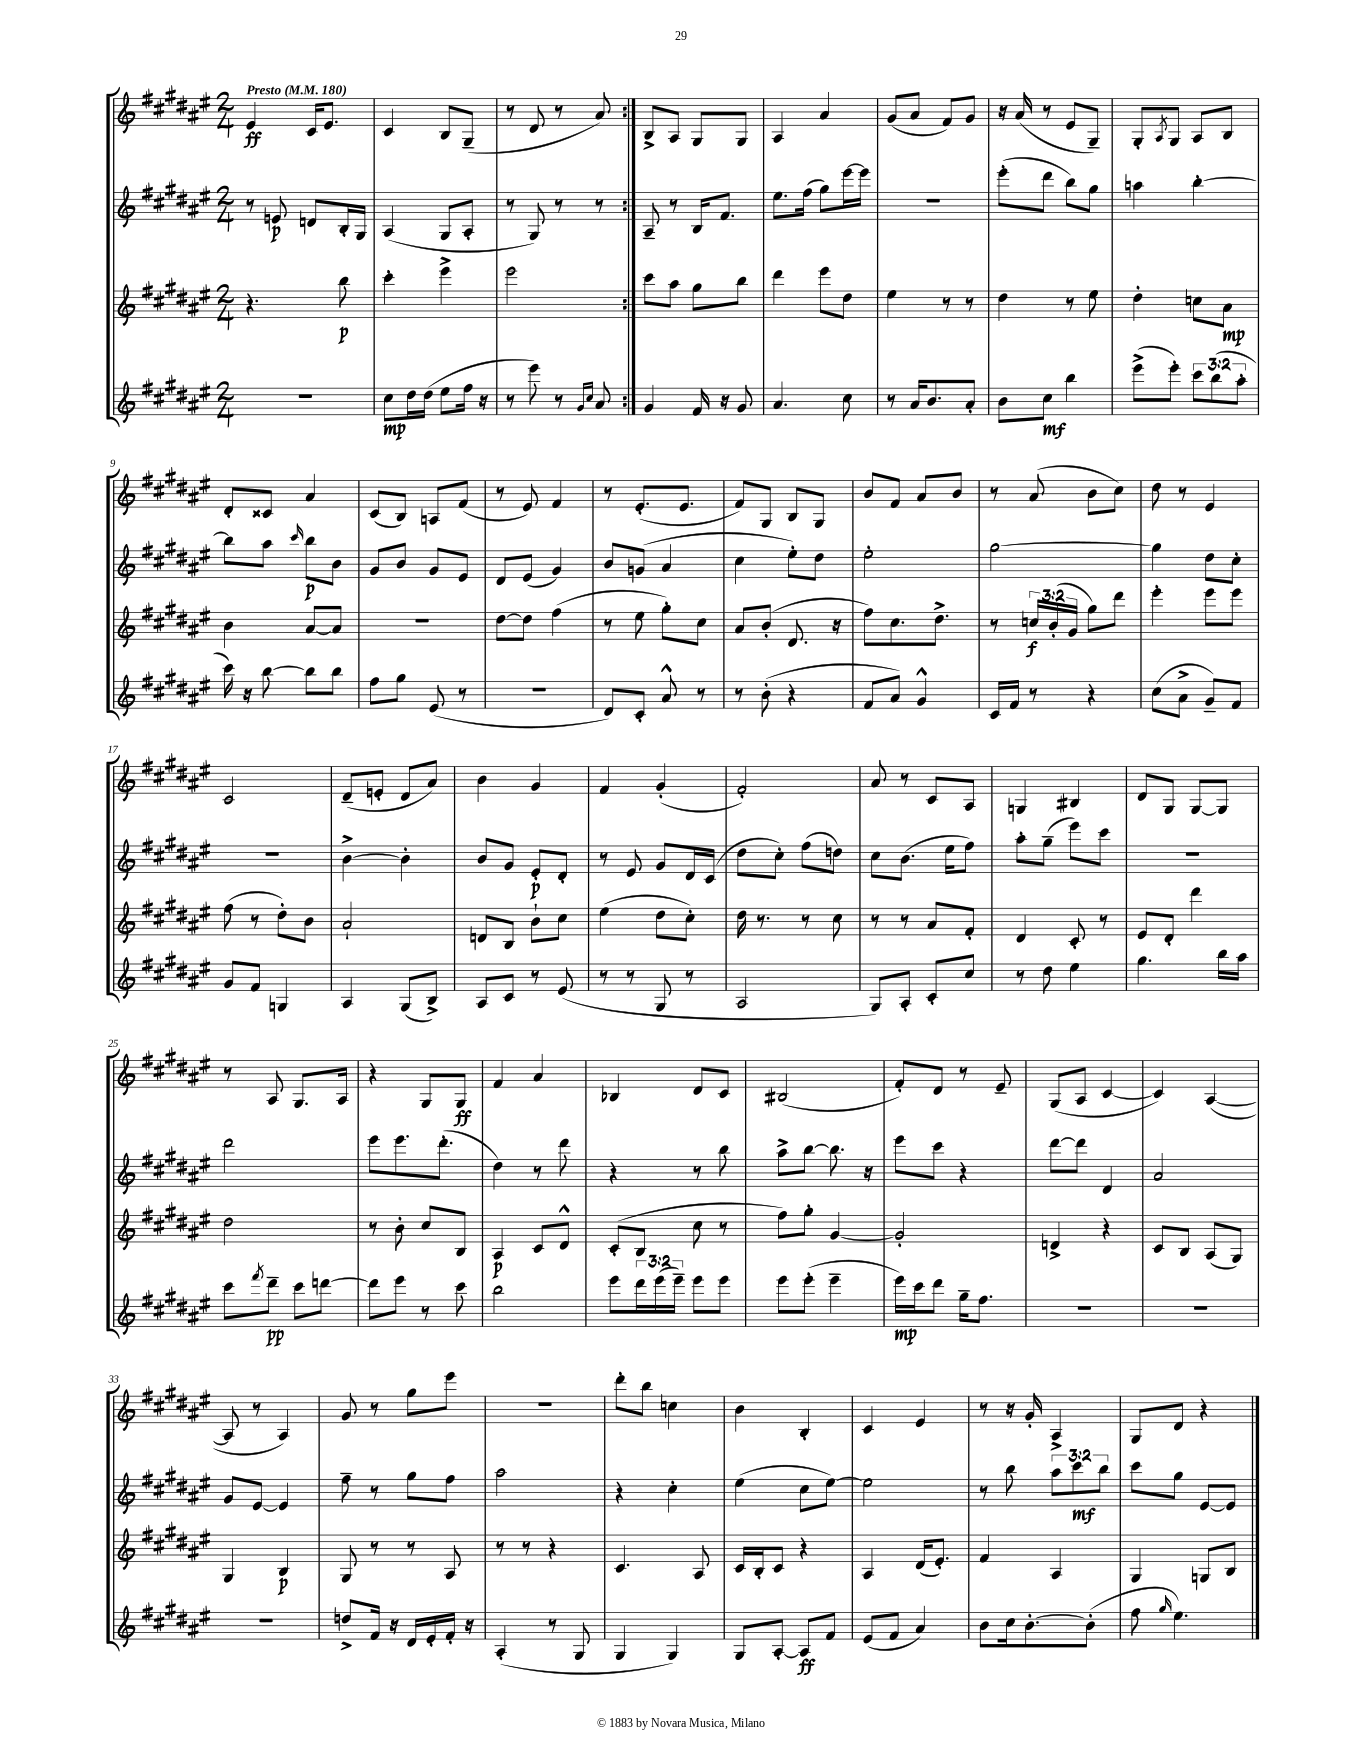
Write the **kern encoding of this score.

**kern	**dynam	**kern	**dynam	**kern	**dynam	**kern	**dynam
*part4	*part4	*part3	*part3	*part2	*part2	*part1	*part1
*staff4	*staff4	*staff3	*staff3	*staff2	*staff2	*staff1	*staff1
*clefG2	*	*clefG2	*	*clefG2	*	*clefG2	*
*k[f#c#g#d#a#e#]	*	*k[f#c#g#d#a#e#]	*	*k[f#c#g#d#a#e#]	*	*k[f#c#g#d#a#e#]	*
*M2/4	*	*M2/4	*	*M2/4	*	*M2/4	*
*MM180	*	*MM180	*	*MM180	*	*MM180	*
=1	=1	=1	=1	=1	=1	=1	=1
!	!	!	!	!	!	!LO:TX:a:B:t=Presto	!
2r	.	4.r	.	8r	.	4e#/	ff
.	.	.	.	8en/	p	.	.
.	.	.	.	8dn/L	.	16c#/KL	.
.	.	.	.	.	.	8.e#/J	.
.	.	8bb\	p	16B'/L	.	.	.
.	.	.	.	16G#/JJ	.	.	.
=2	=2	=2	=2	=2	=2	=2	=2
8cc#\L	mp	4ccc#'\	.	(4A#/	.	4c#/	.
16dd#\L	.	.	.	.	.	.	.
(16dd#\JJ	.	.	.	.	.	.	.
8ee#\L	.	4eee#^\	.	8G#/L	.	8B/L	.
16ff#\Jk	.	.	.	8A#'/J	.	(8G#~/J	.
16r	.	.	.	.	.	.	.
=3	=3	=3	=3	=3	=3	=3	=3
8r	.	2eee#\	.	8r	.	8r	.
8eee#\)	.	.	.	8G#/)	.	8d#/	.
8r	.	.	.	8r	.	8r	.
16qqg#/LL	.	.	.	.	.	.	.
16qqcc#/JJ	.	.	.	.	.	.	.
8a#/	.	.	.	8r	.	8a#/)	.
=4:|!	=4:|!	=4:|!	=4:|!	=4:|!	=4:|!	=4:|!	=4:|!
4g#/	.	8ccc#\L	.	8A#~/	.	8B^/L	.
.	.	8aa#\J	.	8r	.	8A#/J	.
16f#/	.	8gg#\L	.	16B/KL	.	8G#/L	.
16r	.	.	.	8.f#/J	.	.	.
8g#/	.	8bb\J	.	.	.	8G#/J	.
=5	=5	=5	=5	=5	=5	=5	=5
4.a#/	.	4ddd#\	.	8.ee#\L	.	4A#/	.
.	.	.	.	(16ff#\Jk	.	.	.
.	.	8eee#\L	.	8gg#\L)	.	4a#/	.
8cc#\	.	8dd#\J	.	[16eee#\L	.	.	.
.	.	.	.	16eee#\JJ]	.	.	.
=6	=6	=6	=6	=6	=6	=6	=6
8r	.	4ee#\	.	2r	.	(8g#/L	.
16a#/KL	.	.	.	.	.	8a#/J	.
8.b/	.	.	.	.	.	.	.
.	.	8r	.	.	.	8f#/L)	.
8a#'/J	.	8r	.	.	.	8g#/J	.
=7	=7	=7	=7	=7	=7	=7	=7
8b\L	.	4dd#\	.	(8eee#'\L	.	16r	.
.	.	.	.	.	.	(16a#/	.
8cc#\J	mf	.	.	8ddd#\J	.	8r	.
4bb\	.	8r	.	8bb\L)	.	8e#/L	.
.	.	8ee#\	.	8gg#\J	.	8G#~/J)	.
=8	=8	=8	=8	=8	=8	=8	=8
(8eee#^\L	.	4dd#'\	.	4aan\	.	8G#'/L	.
.	.	.	.	.	.	8qA#/	.
8eee#'\J)	.	.	.	.	.	8G#/J	.
12ccc#\L	.	8ccn\L	.	[4bb'\	.	8A#/L	.
(12bb\	.	.	.	.	.	.	.
.	.	8a#\J	mp	.	.	8B/J	.
12aa#'\J	.	.	.	.	.	.	.
!!LO:LB:g=z
=9	=9	=9	=9	=9	=9	=9	=9
16ccc#\)	.	4b\	.	8bb\L]	.	8d#'/L	.
16r	.	.	.	.	.	.	.
[8bb\	.	.	.	8aa#\J	.	8c##X/J	.
.	.	.	.	16qqccc#/	.	.	.
8bb\L]	.	[8a#/L	.	8bb\L	p	4a#/	.
8bb\J	.	8a#/J]	.	8b\J	.	.	.
=10	=10	=10	=10	=10	=10	=10	=10
8ff#\L	.	2r	.	8g#/L	.	(8c#/L	.
8gg#\J	.	.	.	8b/J	.	8B/J)	.
(8e#/	.	.	.	8g#/L	.	8An/L	.
8r	.	.	.	8e#/J	.	(8f#/J	.
=11	=11	=11	=11	=11	=11	=11	=11
2r	.	[8dd#\L	.	8d#/L	.	8r	.
.	.	8dd#\J]	.	(8e#/J	.	8e#/)	.
.	.	(4ff#\	.	4g#/)	.	4f#/	.
=12	=12	=12	=12	=12	=12	=12	=12
8d#/L)	.	8r	.	8b/L	.	8r	.
8c#'/J	.	8ee#\	.	(8gn/J	.	(8.e#'/L	.
8a#^^/	.	8gg#'\L)	.	4a#/	.	.	.
.	.	.	.	.	.	8.e#/J	.
8r	.	8cc#\J	.	.	.	.	.
=13	=13	=13	=13	=13	=13	=13	=13
8r	.	8a#/L	.	4cc#\	.	8f#/L)	.
(8b'\	.	(8b'/J	.	.	.	8G#/J	.
4r	.	8.d#/	.	8ee#'\L)	.	8B/L	.
.	.	.	.	8dd#\J	.	8G#/J	.
.	.	16r	.	.	.	.	.
=14	=14	=14	=14	=14	=14	=14	=14
8f#/L	.	8ff#\L)	.	2ee#'\	.	8b/L	.
8a#/J)	.	8.cc#\	.	.	.	8f#/J	.
4g#^^/	.	.	.	.	.	8a#/L	.
.	.	8.dd#^\J	.	.	.	.	.
.	.	.	.	.	.	8b/J	.
=15	=15	=15	=15	=15	=15	=15	=15
16c#/LL	.	8r	.	[2gg#\	.	8r	.
16f#/JJ	.	.	.	.	.	.	.
8r	.	24ccn/LL	f	.	.	(8a#/	.
.	.	(24b'/	.	.	.	.	.
.	.	24g#/JJ	.	.	.	.	.
4r	.	8gg#\L)	.	.	.	8b\L	.
.	.	8ddd#\J	.	.	.	8cc#\J)	.
=16	=16	=16	=16	=16	=16	=16	=16
(8cc#\L	.	4eee#'\	.	4gg#\]	.	8dd#\	.
8a#^\J	.	.	.	.	.	8r	.
8g#~/L)	.	8eee#\L	.	8dd#\L	.	4e#/	.
8f#/J	.	8eee#\J	.	8cc#'\J	.	.	.
!!LO:LB:g=z
=17	=17	=17	=17	=17	=17	=17	=17
8g#/L	.	(8ff#\	.	2r	.	2c#/	.
8f#/J	.	8r	.	.	.	.	.
4Gn/	.	8dd#'\L)	.	.	.	.	.
.	.	8b\J	.	.	.	.	.
=18	=18	=18	=18	=18	=18	=18	=18
4A#/	.	2a#`/	.	[4b^\	.	(8d#~/L	.
.	.	.	.	.	.	8en'/J	.
(8G#/L	.	.	.	4b'\]	.	8d#/L	.
8B^/J)	.	.	.	.	.	8a#/J)	.
=19	=19	=19	=19	=19	=19	=19	=19
8A#/L	.	8dn/L	.	8b/L	.	4b\	.
8c#/J	.	8B/J	.	8g#/J	.	.	.
8r	.	8b`\L	.	8e#'/L	p	4g#/	.
(8e#/	.	8cc#\J	.	8d#'/J	.	.	.
=20	=20	=20	=20	=20	=20	=20	=20
8r	.	(4ee#\	.	8r	.	4f#/	.
8r	.	.	.	8e#/	.	.	.
8G#/	.	8dd#\L	.	8g#/L	.	(4g#'/	.
8r	.	8cc#'\J)	.	16d#/L	.	.	.
.	.	.	.	(16c#/JJ	.	.	.
=21	=21	=21	=21	=21	=21	=21	=21
2A#/	.	16dd#\	.	8dd#\L	.	2f#'/)	.
.	.	8.r	.	.	.	.	.
.	.	.	.	8cc#'\J)	.	.	.
.	.	8r	.	(8ff#\L	.	.	.
.	.	8cc#\	.	8ddn\J)	.	.	.
=22	=22	=22	=22	=22	=22	=22	=22
8G#/L)	.	8r	.	8cc#\L	.	8a#/	.
8A#'/J	.	8r	.	(8.b\J	.	8r	.
8c#'/L	.	8a#/L	.	.	.	8c#/L	.
.	.	.	.	16ee#\KL	.	.	.
8cc#/J	.	8f#'/J	.	8ff#\J)	.	8A#/J	.
=23	=23	=23	=23	=23	=23	=23	=23
8r	.	4d#/	.	8aa#'\L	.	4Gn/	.
8dd#\	.	.	.	(8gg#~\J	.	.	.
4ee#\	.	8c#'/	.	8eee#\L)	.	4B#X/	.
.	.	8r	.	8ccc#\J	.	.	.
=24	=24	=24	=24	=24	=24	=24	=24
4.gg#\	.	8e#/L	.	2r	.	8d#/L	.
.	.	8d#'/J	.	.	.	8G#/J	.
.	.	4ddd#\	.	.	.	[8G#/L	.
16bb\LL	.	.	.	.	.	8G#/J]	.
16aa#\JJ	.	.	.	.	.	.	.
!!LO:LB:g=z
=25	=25	=25	=25	=25	=25	=25	=25
8ccc#\L	.	2dd#\	.	2ddd#\	.	8r	.
8qfff#/	.	.	.	.	.	.	.
8ddd#~\J	pp	.	.	.	.	8A#/	.
8ccc#\L	.	.	.	.	.	8.G#/L	.
[8dddn\J	.	.	.	.	.	.	.
.	.	.	.	.	.	16A#/Jk	.
=26	=26	=26	=26	=26	=26	=26	=26
8ddd\L]	.	8r	.	8eee#\L	.	4r	.
8eee#\J	.	8b'\	.	8.eee#\	.	.	.
8r	.	8cc#/L	.	.	.	8G#/L	.
.	.	.	.	(8.ddd#'\J	.	.	.
8ccc#\	.	8B/J	.	.	.	8G#/J	ff
=27	=27	=27	=27	=27	=27	=27	=27
2bb\	.	4A#/	p	4dd#\)	.	4f#/	.
.	.	8c#/L	.	8r	.	4a#/	.
.	.	8d#^^/J	.	8ddd#\	.	.	.
=28	=28	=28	=28	=28	=28	=28	=28
8eee#\L	.	(8c#'/L	.	4r	.	4B-X/	.
24ddd#\L	.	8B/J	.	.	.	.	.
(24eee#\	.	.	.	.	.	.	.
24eee#~\JJ)	.	.	.	.	.	.	.
8eee#\L	.	8cc#\	.	8r	.	8d#/L	.
8eee#\J	.	8r	.	8bb\	.	8c#/J	.
=29	=29	=29	=29	=29	=29	=29	=29
8eee#\L	.	8ff#\L)	.	8aa#^\L	.	(2B#X/	.
(8eee#'\J	.	8gg#'\J	.	[8bb\J	.	.	.
4eee#~\	.	[4g#/	.	8.bb\]	.	.	.
.	.	.	.	16r	.	.	.
=30	=30	=30	=30	=30	=30	=30	=30
16eee#\LL)	mp	2g#'/]	.	8eee#\L	.	8f#'/L)	.
16ccc#\J	.	.	.	.	.	.	.
8ddd#\J	.	.	.	8ccc#\J	.	8d#/J	.
16gg#~\KL	.	.	.	4r	.	8r	.
8.ff#\J	.	.	.	.	.	.	.
.	.	.	.	.	.	8e#~/	.
=31	=31	=31	=31	=31	=31	=31	=31
2r	.	4dn^/	.	[8ddd#\L	.	(8G#/L	.
.	.	.	.	8ddd#\J]	.	8A#/J	.
.	.	4r	.	4d#/	.	[4c#/	.
=32	=32	=32	=32	=32	=32	=32	=32
2r	.	8c#/L	.	2a#/	.	4c#/])	.
.	.	8B/J	.	.	.	.	.
.	.	(8A#/L	.	.	.	([4A#/	.
.	.	8G#/J)	.	.	.	.	.
!!LO:LB:g=z
=33	=33	=33	=33	=33	=33	=33	=33
2r	.	4G#/	.	8g#/L	.	8A#/]	.
.	.	.	.	[8e#/J	.	8r	.
.	.	4B/	p	4e#/]	.	4A#/)	.
=34	=34	=34	=34	=34	=34	=34	=34
8ddn^/L	.	8G#/	.	8ff#~\	.	8g#/	.
16f#/Jk	.	8r	.	8r	.	8r	.
16r	.	.	.	.	.	.	.
16d#/LL	.	8r	.	8gg#\L	.	8gg#\L	.
16e#'/	.	.	.	.	.	.	.
16f#'/JJ	.	8A#/	.	8ff#\J	.	8eee#\J	.
16r	.	.	.	.	.	.	.
=35	=35	=35	=35	=35	=35	=35	=35
(4A#'/	.	8r	.	2aa#\	.	2r	.
.	.	8r	.	.	.	.	.
8r	.	4r	.	.	.	.	.
8G#/	.	.	.	.	.	.	.
=36	=36	=36	=36	=36	=36	=36	=36
4G#/	.	4.c#/	.	4r	.	8ddd#'\L	.
.	.	.	.	.	.	8bb\J	.
4G#/)	.	.	.	4cc#'\	.	4ccn\	.
.	.	8A#/	.	.	.	.	.
=37	=37	=37	=37	=37	=37	=37	=37
8G#/L	.	16c#/LL	.	(4ee#\	.	4b\	.
.	.	16B'/J	.	.	.	.	.
[8A#'/J	.	8c#/J	.	.	.	.	.
8A#/L]	ff	4r	.	8cc#\L	.	4B'/	.
8f#/J	.	.	.	[8ee#\J)	.	.	.
=38	=38	=38	=38	=38	=38	=38	=38
(8e#/L	.	4A#/	.	2ee#\]	.	4c#/	.
8f#/J	.	.	.	.	.	.	.
4a#/)	.	(16d#/KL	.	.	.	4e#/	.
.	.	8.e#'/J)	.	.	.	.	.
=39	=39	=39	=39	=39	=39	=39	=39
8b\L	.	4f#/	.	8r	.	8r	.
16cc#\k	.	.	.	8bb\	.	16r	.
[8.b'\	.	.	.	.	.	16g#'/	.
.	.	4A#/	.	12aa#\L	.	4A#^/	.
.	.	.	.	12ccc#\	mf	.	.
(8b'\J]	.	.	.	.	.	.	.
.	.	.	.	12bb\J	.	.	.
=40	=40	=40	=40	=40	=40	=40	=40
8ff#\	.	4G#/	.	8ccc#\L	.	8G#/L	.
16qqgg#/	.	.	.	.	.	.	.
4.ee#\)	.	.	.	8gg#\J	.	8d#/J	.
.	.	8Gn/L	.	[8e#/L	.	4r	.
.	.	8B/J	.	8e#/J]	.	.	.
==	==	==	==	==	==	==	==
*-	*-	*-	*-	*-	*-	*-	*-
